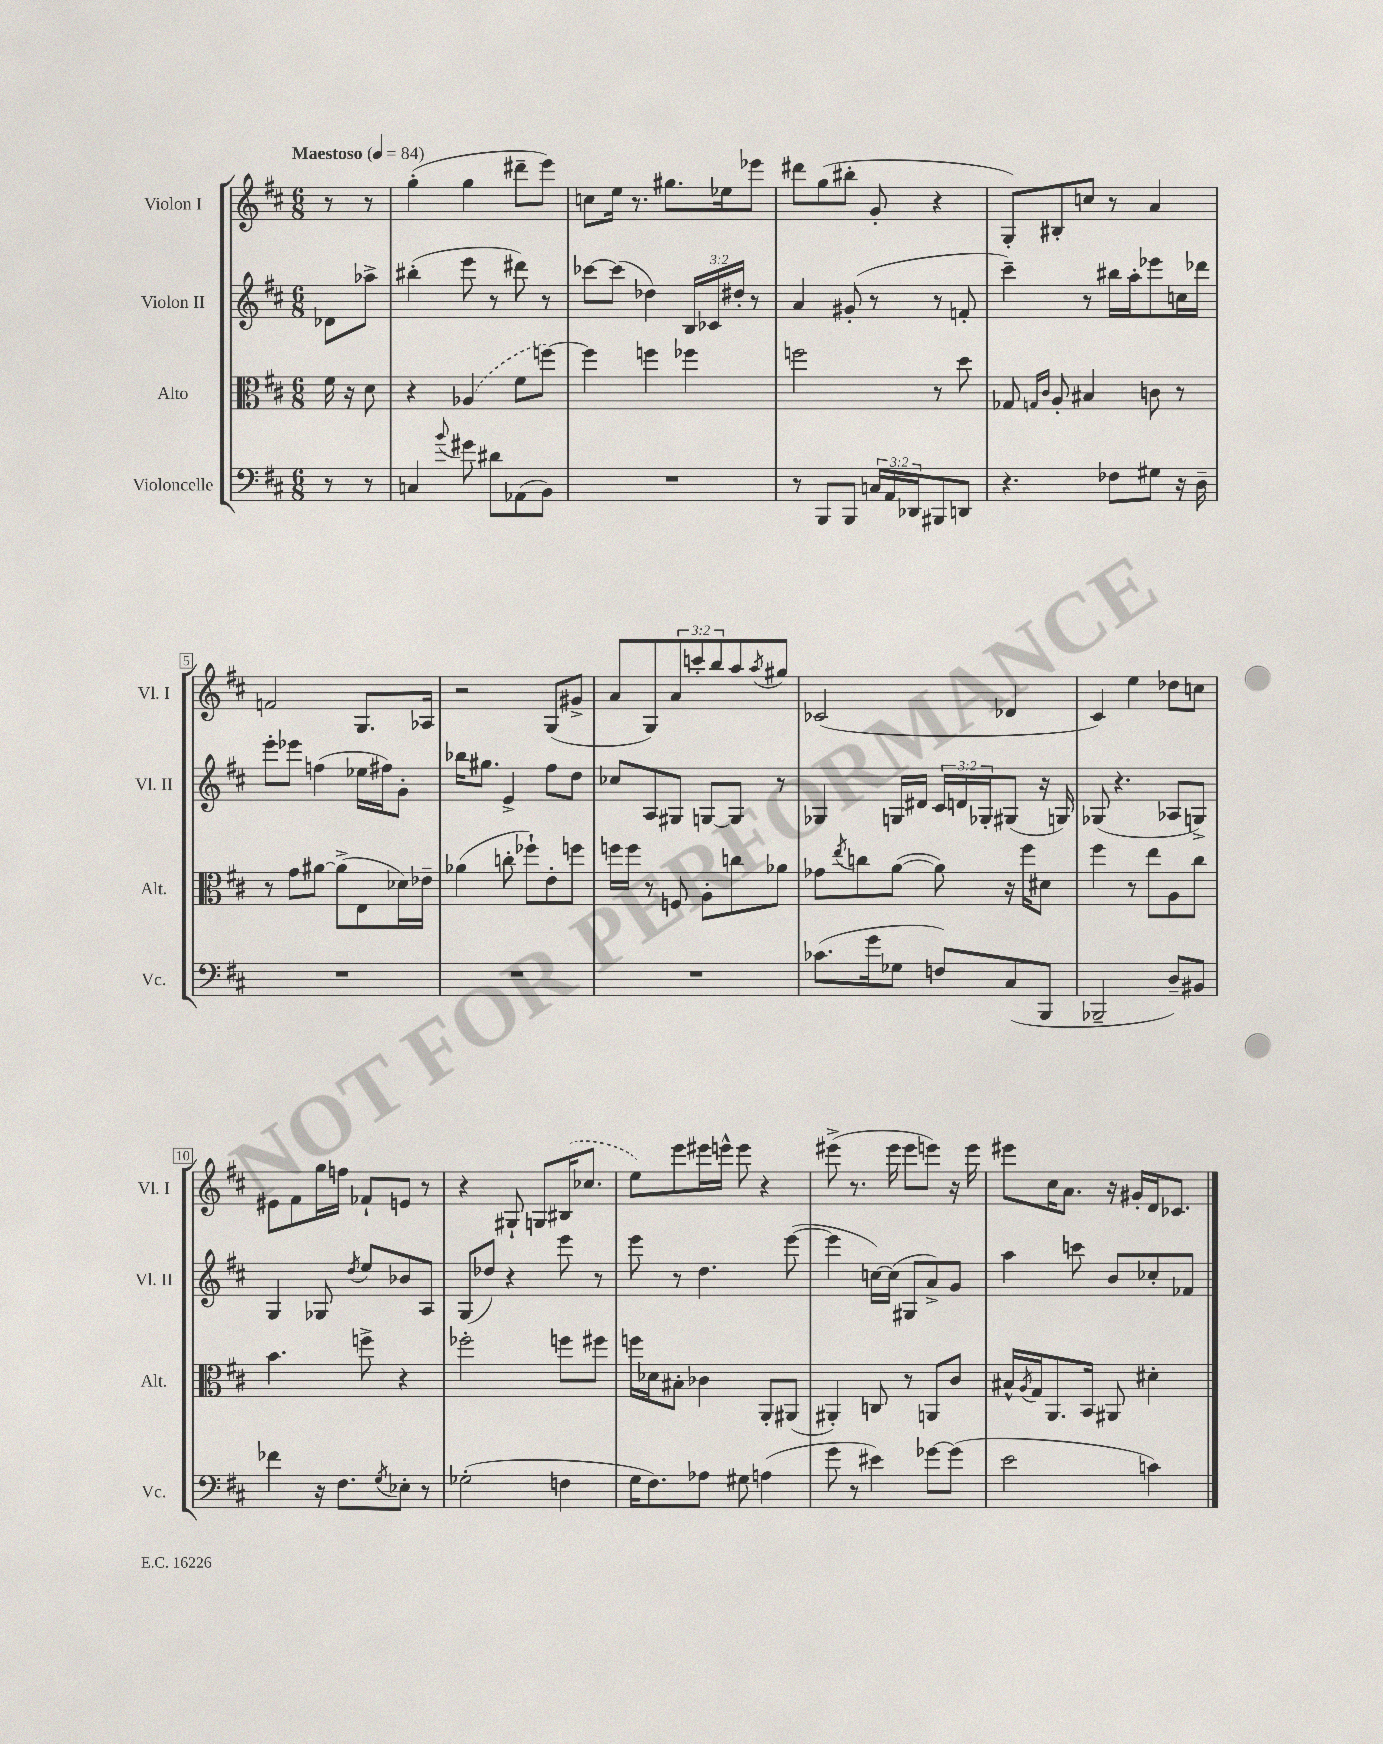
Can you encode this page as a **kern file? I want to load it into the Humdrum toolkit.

**kern	**kern	**kern	**kern
*staff4	*staff3	*staff2	*staff1
*clefF4	*clefC3	*clefG2	*clefG2
*k[f#c#]	*k[f#c#]	*k[f#c#]	*k[f#c#]
*M6/8	*M6/8	*M6/8	*M6/8
*MM84	*MM84	*MM84	*MM84
8r	16f#\	8d-\L	8r
.	16r	.	.
8r	8d\	8aa-^\J	8r
=	=	=	=
4C/	4r	(4bb#'\	(4gg'\
8qqb/	.	.	.
8g#\	(4A-/	8eee\	4gg\
8d#\L	.	8r	.
(8AA-\	8f#\L	8ddd#\)	8ddd#~\L
8BB\J)	[8ff\J)	8r	8eee\J)
=	=	=	=
2.r	4ff\]	[8ccc-\L	8cc\L
.	.	(8ccc-\]J	16ee\Jk
.	.	.	8.r
.	4ff\	4dd-\)	.
.	.	.	8.gg#\L
.	4ff-\	24B/LL	.
.	.	24c-/	.
.	.	.	16ee-\k
.	.	24dd#'/JJ	.
.	.	8r	8eee-\J
=	=	=	=
8r	2ff\	4a/	8ddd#\L
8BBB/L	.	.	(8gg\
8BBB/J	.	(8g#'/	8bb#'\J
24C/LL	.	8r	8g'/
24AA/	.	.	.
24DD-/J	.	.	.
8BBB#/	8r	8r	4r
8DD/J	8dd\	8f'/	.
=	=	=	=
4.r	8G-/	4ccc#~\)	8G'/L)
.	16qqG/LL	.	.
.	16qqc#/JJ	.	.
.	8A'/	.	8B#'/
.	4B#/	8r	8cc/J
8F-\L	.	16bb#\LL	8r
.	.	16aa'\J	.
8G#\J	8c\	8eee-\	4a/
16r	8r	16cc\L	.
16D~\	.	16ddd-\JJ	.
=	=	=	=
2.r	8r	8eee'\L	2f/
.	8g\L	8eee-\J	.
.	[8a#\J	(4ff\	.
.	(8a#^\]L	.	.
.	8E\	16ee-\LL	8.G/L
.	.	16ff#\J)	.
.	16d-\L)	8g'\J	.
.	16e-~\JJ	.	16A-/Jk
=	=	=	=
2.r	(4a-\	16bb-\LK	2r
.	.	8.gg#\J	.
.	8cc'\	4e^/	.
.	8ff-`\L)	.	.
.	8e'\	8ff#\L	(8G/L
.	8ff\J	8dd\J	8g#^/J
=	=	=	=
2.r	16ff\LL	8cc-/L	8a/L
.	16ff\JJ	.	.
.	8r	8A/	8G/)
.	8F/	8G#/J	12a/
.	.	.	12ccc'/
.	8A'\L	[8G/L	.
.	.	.	12bb/
.	8cc\	8G/]J	8aa/
.	.	.	8qaa/
.	8a-\J	8r	8gg#/J
=	=	=	=
(8.c-\L	8g-\L	4G-/	(2c-/
.	8qee/	.	.
.	8cc\	.	.
16g\k	.	.	.
8G-\J	([8a\J	16G/LL	.
.	.	16d#/JJ	.
8F/L)	8a\])	24c#/LL	.
.	.	24d/	.
.	.	24G-'/J	.
(8C#/	16r	(8G#/J	4d-/
.	16ff#\LK	.	.
8BBB/J	8d#\J	16r	.
.	.	16G/)	.
=	=	=	=
2BBB-~/	4ff#\	(8G-/	4c#/)
.	.	4.r	.
.	8r	.	4ee\
.	8ee\L	.	.
8D~/L)	8A\	8A-/L	8dd-\L
8BB#/J	8cc#\J	8G^/J)	8cc\J
=	=	=	=
4f-\	4.b\	4G/	8e#\L
.	.	.	8f#\
16r	.	8G-/	16gg\L
8.F#\L	.	.	16ff\JJ
.	.	8qdd/	.
.	8ff^\	8ee/L	8f-`/L
8qG/	.	.	.
8E-'\J	4r	8b-/	8e/J
8r	.	8A/J	8r
=	=	=	=
(2G-'\	2ff-'\	(8G/L	4r
.	.	8dd-/J)	.
.	.	4r	8G#`/
.	.	.	8G/L
4F\	8ff\L	8eee\	(16B#/K
.	.	.	8.cc-/J
.	8ff#\J	8r	.
=	=	=	=
16G\LK	16ff\LL	8eee\	8ee\L)
8.F#\)	16d-\J	.	.
.	8B#'\J	8r	8eee\
8A-\J	4c-\	4.dd\	16eee#\L
.	.	.	16eee^^\JJ
8G#\	.	.	8eee\
(4A\	8AA'/L	.	4r
.	(8AA#/J	([8eee\	.
=	=	=	=
8g\	4AA#'/)	4eee\]	(8eee#^\
8r	.	.	8.r
4e#\)	8C/	[16cc\LL)	.
.	.	(16cc\]JJ	16eee#\
.	8r	8G#/L	8eee#\L
[8g-\L	8AA/L	8a^/)	8eee\J)
(8g-\]J	8c#/J	8g/J	16r
.	.	.	16eee\
=	=	=	=
2e\	16B#^^/LL	4aa\	8eee#\L
.	8qA/	.	.
.	16G/J	.	.
.	8.AA/	.	16cc#\K
.	.	.	8.a\J
.	.	8ccc\	.
.	16BB/Jk	.	.
.	8AA#/	8b/L	16r
.	.	.	16g#'/LL
4c\)	4d#'\	8cc-'/	16d/J
.	.	.	8.c-/J
.	.	8f-/J	.
==	==	==	==
*-	*-	*-	*-
